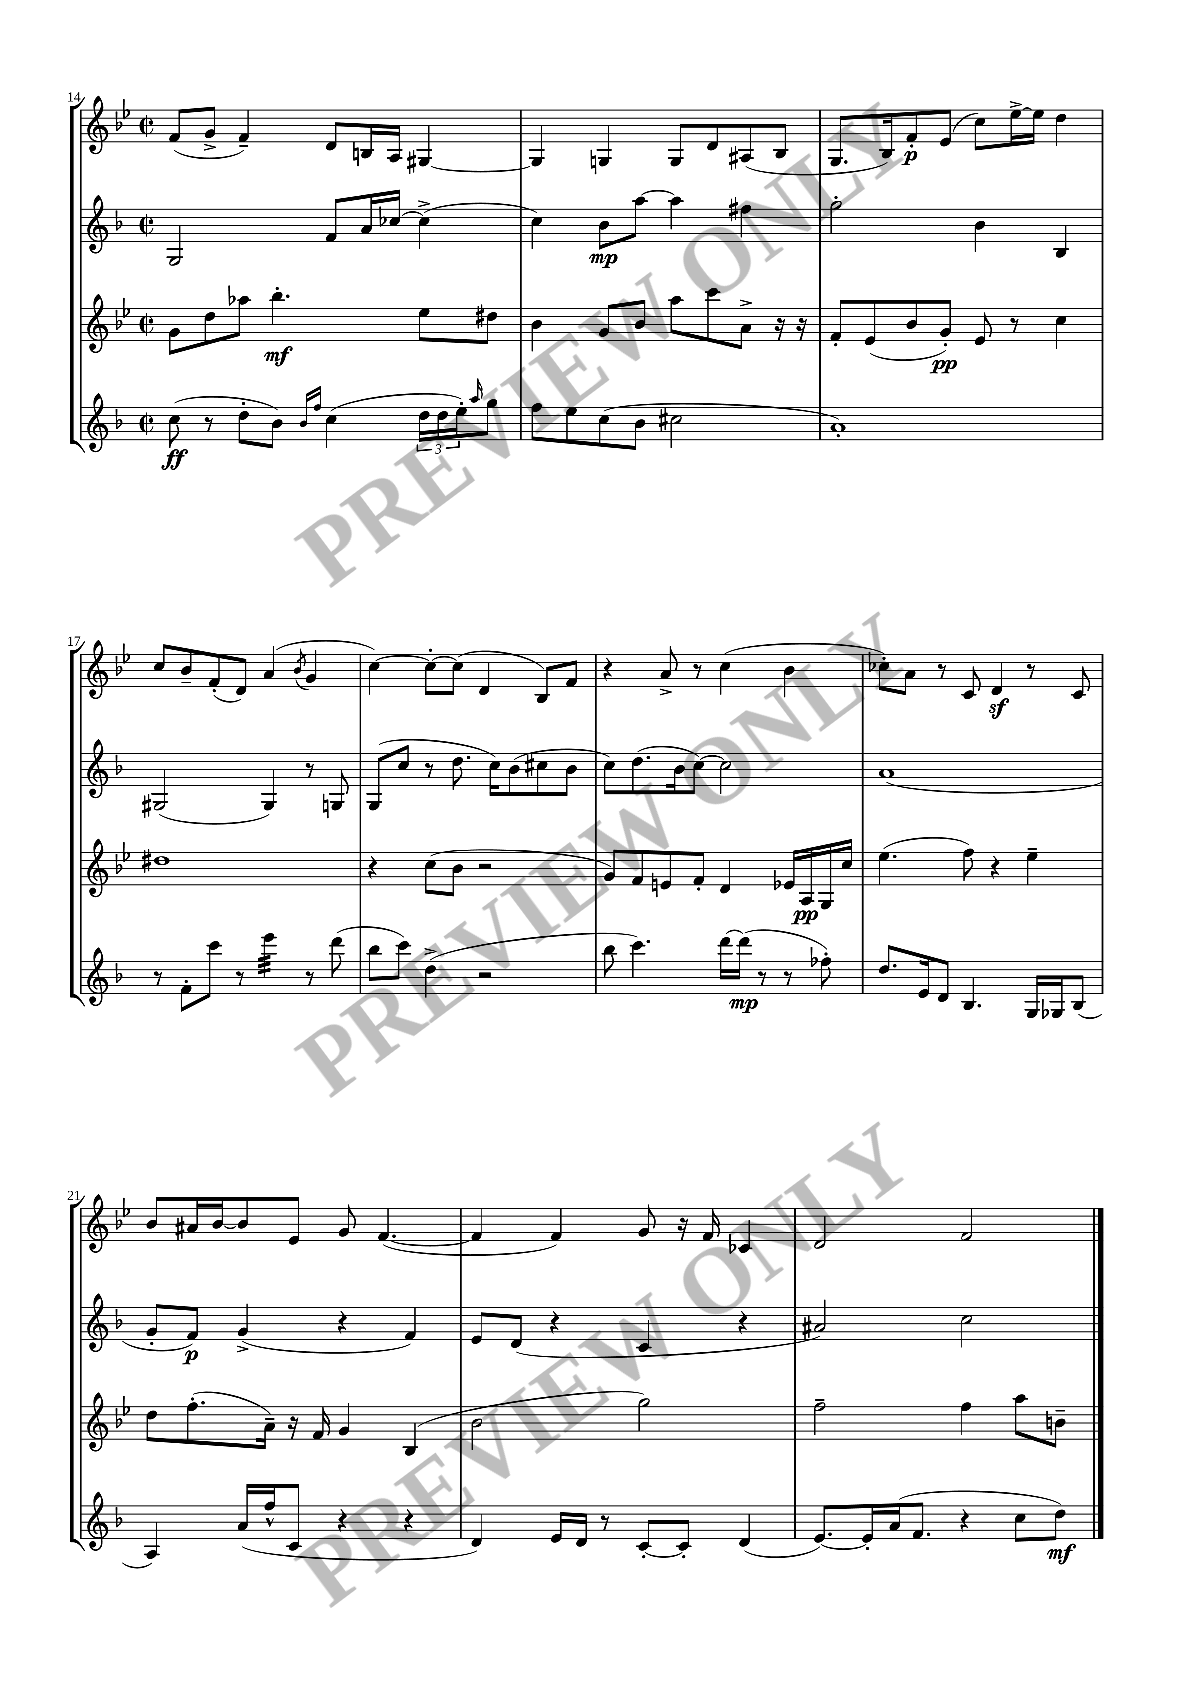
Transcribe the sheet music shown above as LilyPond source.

<<
\new StaffGroup <<
\new Staff = "s0" {
    \clef treble \key bes \major \defaultTimeSignature \time 2/2
    f'8( g'8-> f'4--) d'8 b16 a16 gis4~ |
    gis4 g4 g8 d'8 ais8( bes8 |
    g8. bes16) f'8-.\p ees'8( c''8) ees''16~-> ees''16 d''4 |
    c''8 bes'8-- f'8-.( d'8) a'4( \acciaccatura { bes'8 } g'4 |
    c''4~) c''8~-. c''8( d'4 bes8) f'8 |
    r4 a'8-> r8 c''4( bes'4 |
    ces''8-.) a'8 r8 c'8 d'4\sf r8 c'8 |
    bes'8 ais'16 bes'16~ bes'8 ees'8 g'8 f'4.~( |
    f'4 f'4) g'8 r16 f'16 ces'4 |
    d'2 f'2 \bar "|." |
}
\new Staff = "s1" {
    \clef treble \key f \major \defaultTimeSignature \time 2/2
    g2 f'8 a'16 ces''16~ ces''4->( |
    c''4) bes'8\mp a''8~ a''4 fis''4 |
    g''2-. bes'4 bes4 |
    gis2( gis4) r8 g8 |
    g8( c''8 r8 d''8. c''16) bes'8( cis''8 bes'8 |
    c''8) d''8.( bes'16 c''8~) c''2 |
    a'1( |
    g'8-. f'8\p) g'4->( r4 f'4) |
    e'8 d'8( r4 c'4 r4 |
    ais'2) c''2 \bar "|." |
}
\new Staff = "s2" {
    \clef treble \key bes \major \defaultTimeSignature \time 2/2
    g'8 d''8 aes''8 bes''4.-.\mf ees''8 dis''8 |
    bes'4 g'8 bes'8 a''8 c'''8 a'8-> r16 r16 |
    f'8-. ees'8( bes'8 g'8-.\pp) ees'8 r8 c''4 |
    dis''1 |
    r4 c''8( bes'8 r2 |
    g'8) f'8 e'8 f'8-. d'4 ees'16 a16\pp g16 c''16 |
    ees''4.( f''8) r4 ees''4-- |
    d''8 f''8.-.( a'16--) r16 f'16 g'4 bes4( |
    bes'2 g''2) |
    f''2-- f''4 a''8 b'8-- \bar "|." |
}
\new Staff = "s3" {
    \clef treble \key f \major \defaultTimeSignature \time 2/2
    c''8\ff( r8 d''8-. bes'8) \grace { bes'16 f''16 } c''4( \tuplet 3/2 { d''16 d''16 e''16-.) } \grace { a''16 } g''8 |
    f''8 e''8 c''8( bes'8 cis''2 |
    a'1-.) |
    r8 f'8-. c'''8 r8 e'''4:32 r8 d'''8( |
    bes''8 c'''8) d''4->( r2 |
    bes''8 c'''4.) d'''16~ d'''16\mp( r8 r8 fes''8-.) |
    d''8. e'16 d'8 bes4. g16 ges16 bes8( |
    a4) a'16( f''16-^ c'8 r4 r4 |
    d'4) e'16 d'16 r8 c'8~-. c'8-. d'4( |
    e'8.~) e'16-. a'16( f'8. r4 c''8 d''8\mf) \bar "|." |
}
>>
>>
\layout { \context { \Score currentBarNumber = #14 } }
